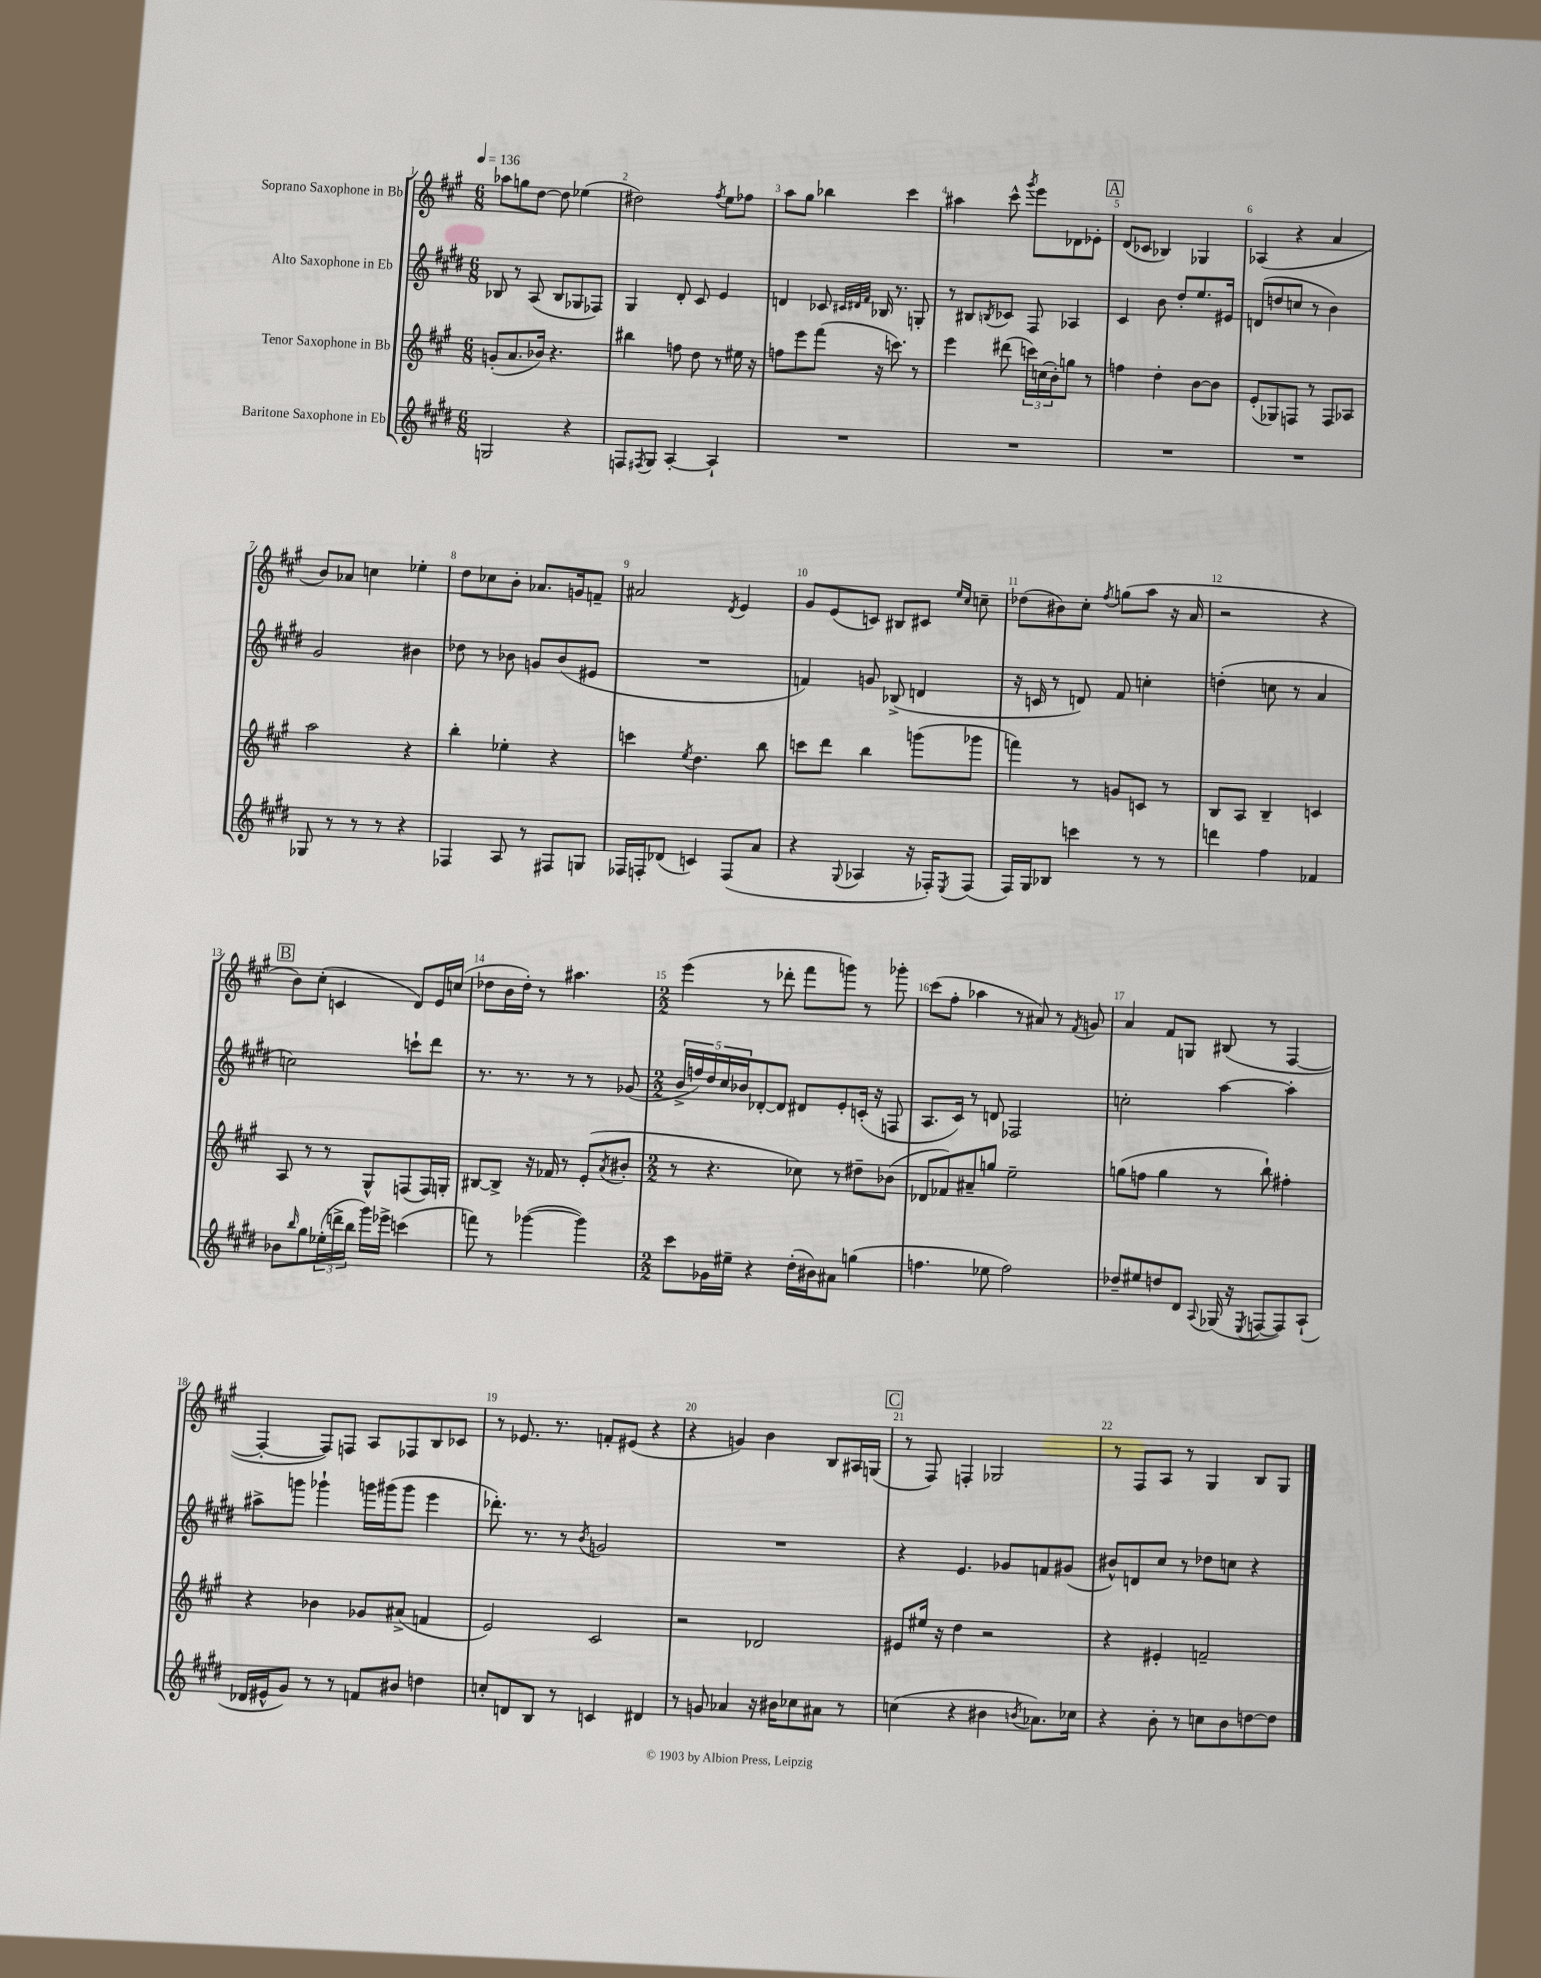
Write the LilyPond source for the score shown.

<<
\new StaffGroup <<
\new Staff = "s0" \with { instrumentName = "Soprano Saxophone in Bb" } {
    \clef treble \key a \major \numericTimeSignature \time 6/8 \tempo 4 = 136
    aes''8 g''8 d''8~ d''8 ees''4( |
    dis''2) \acciaccatura { fis''8 } e''8 fes''8 |
    a''8 gis''8 bes''4 cis'''4 |
    ais''4 cis'''8-^ \acciaccatura { gis'''8 } e'''8 des'8 ees'8-. |
    \mark \markup { \box "A" } d'8( ces'8 bes4) ges4 |
    aes4( r4 a'4 |
    b'8) aes'8 c''4 ees''4-. |
    d''8 ces''8 b'8-. aes'8. g'16 f'8-- |
    ais'2 \acciaccatura { d'8 } e'4 |
    gis'8 e'8( c'8) bis8 cis'8 \grace { e''16 cis''16 } c''8-- |
    des''8( bis'8) cis''8-. \acciaccatura { fis''8 } g''8( a''8 r16 a'16 |
    r2 r4 |
    \mark \markup { \box "B" } b'8) cis''8-.( c'4 d'8) e'16 c''16( |
    des''8 b'16 des''16-.) r8 ais''4. |
    \numericTimeSignature \time 2/2 e'''4( r8 des'''8-. fis'''8 g'''8) r8 ges'''8-. |
    cis'''8( fis''8-. aes''4 r8 ais'8) r8 \acciaccatura { fis'8 } g'8 |
    a'4 fis'8 g8 bis8( r8 fis4~ |
    fis4~-. fis8) f8 a8 fes8 b8 ces'8 |
    r8 ees'8. r8. f'8-. eis'8( r4 |
    r4 g'4) b'4 b8 ais16 g16( |
    \mark \markup { \box "C" } r8 fis8) f4-. ges2 |
    r8 fis8 a8 r8 gis4 b8 gis8 \bar "|." |
}
\new Staff = "s1" \with { instrumentName = "Alto Saxophone in Eb" } {
    \clef treble \key e \major \numericTimeSignature \time 6/8
    bes8 r8 a8( bes8 ges8 fes8) |
    gis4 dis'8-. cis'8 e'4 |
    d'4 ces'8 \grace { cis'32 dis'32 fis'32 } bes16 r8. g8-. |
    r8 bis8 \acciaccatura { b8 } ces'8 fis8 aes4 |
    \mark \markup { \box "A" } cis'4 b'8 dis''8-. e''8. eis'16 |
    d'8( d''8 c''8 r8 b'4) |
    gis'2 bis'4 |
    des''8 r8 bes'8 g'8 bes'8( eis'8 |
    R2. |
    f'4) g'8 bes8->( d'4 |
    r16 c'16 r8 d'8) fis'8 c''4-. |
    d''4-.( c''8 r8 a'4 |
    \mark \markup { \box "B" } c''2) c'''8-! dis'''8 |
    r8. r8. r8 r8 ges'8( |
    \numericTimeSignature \time 2/2 \tuplet 5/4 { b'16-> f''16) dis''16 cis''16 bes'16 } des'8~-. des'8 dis'8 e'8-. c'16-.( r16 f8 |
    a8. cis'16) r8 d'8 fes2 |
    c''2-. a''4~ a''4-. |
    ais''8-> g'''8 ges'''4-! g'''16 gis'''16( gis'''8 e'''4 |
    des'''8.-.) r8. r8 \acciaccatura { b'8 } g'2 |
    R1 |
    \mark \markup { \box "C" } r4 e'4. ges'8 f'8 gis'8( |
    bis'8-^) d'8 cis''8 r8 des''8 c''8 r4 \bar "|." |
}
\new Staff = "s2" \with { instrumentName = "Tenor Saxophone in Bb" } {
    \clef treble \key a \major \numericTimeSignature \time 6/8
    g'8-.( a'8. bes'16) r4. |
    bis''4 f''8 d''8 r8 eis''16 r16 |
    f''8 e'''8 fis'''8( r16 c'''8.) r8 |
    e'''4 dis'''8( \tuplet 3/2 { c'''16) c''16( b'16-.) } g''8 r8 |
    \mark \markup { \box "A" } f''4 d''4-. b'8~ b'8 |
    e'8-.( ges8) f8 r8 f8 aes8 |
    a''2 r4 |
    b''4-. ees''4-. r4 |
    c'''4 \acciaccatura { e''8 } d''4. b''8 |
    c'''8 d'''8 b''4 g'''8( ges'''8 |
    f'''4) r8 g'8 c'8 r8 |
    b8 a8 b4-- c'4 |
    \mark \markup { \box "B" } a8 r8 r8 gis8-^ f8( f16) g16-. |
    bis8~ bis8-> r16 fes'16 r8 e'8-.( \acciaccatura { a'8 } bis'8-. |
    \numericTimeSignature \time 2/2 r8 r4. ces''8) r8 dis''8-- bes'8( |
    des'8 fes'8) ais'8-- g''8 e''2-- |
    g''8( f''8 g''4 r8 b''8-!) fis''4-. |
    r4 bes'4 ges'8 ais'8->( f'4 |
    e'2) cis'2 |
    r2 des'2 |
    \mark \markup { \box "C" } eis'8 eis''16 r16 d''4 r2 |
    r4 eis'4-. f'2-- \bar "|." |
}
\new Staff = "s3" \with { instrumentName = "Baritone Saxophone in Eb" } {
    \clef treble \key e \major \numericTimeSignature \time 6/8
    g2 r4 |
    f8 \acciaccatura { fis8 } gis8 a4~-. a4-! |
    R2. |
    R2. |
    \mark \markup { \box "A" } R2. |
    R2. |
    ges8 r8 r8 r8 r4 |
    fes4 a8 r8 fis8 g8 |
    fes16 f16-. des'8( c'4) f8( a'8 |
    r4 \appoggiatura { gis8 } aes4 r16 fes16-.) \acciaccatura { e8 } fes8( |
    fis16) gis16 bes8 c'''4 r8 r8 |
    d'''4 fis''4 fes'4 |
    \mark \markup { \box "B" } bes'8 \grace { b''16 } gis''8 \tuplet 3/2 { ees''16-.( d'''16-> b''16 } gis'''16) ees'''16-> c'''4( |
    f'''8) r8 ges'''4~( ges'''4) |
    \numericTimeSignature \time 2/2 cis'''8 ges'16 eis''16-- r4 dis''16-.( bis'16) ais'8 g''4( |
    f''4. ees''8 f''2) |
    des''8-- eis''8 d''8 dis'8 \appoggiatura { a8 } ges16( r16 \acciaccatura { e8 } f8~ f8) a8-!( |
    des'16 eis'16-^ gis'8) r8 r8 f'8 bis'8 d''4 |
    c''8-. d'8 b8 r8 c'4 dis'4 |
    r8 g'8 aes'4 r16 bis'16 ces''8 ais'8 r8 |
    \mark \markup { \box "C" } c''4( r4 bis'4 \acciaccatura { b'8 } aes'8.) ces''16 |
    r4 b'8-. r8 c''8 b'8 d''8~ d''8 \bar "|." |
}
>>
>>
\layout { \context { \Score \override BarNumber.break-visibility = ##(#f #t #t) barNumberVisibility = #all-bar-numbers-visible } }
